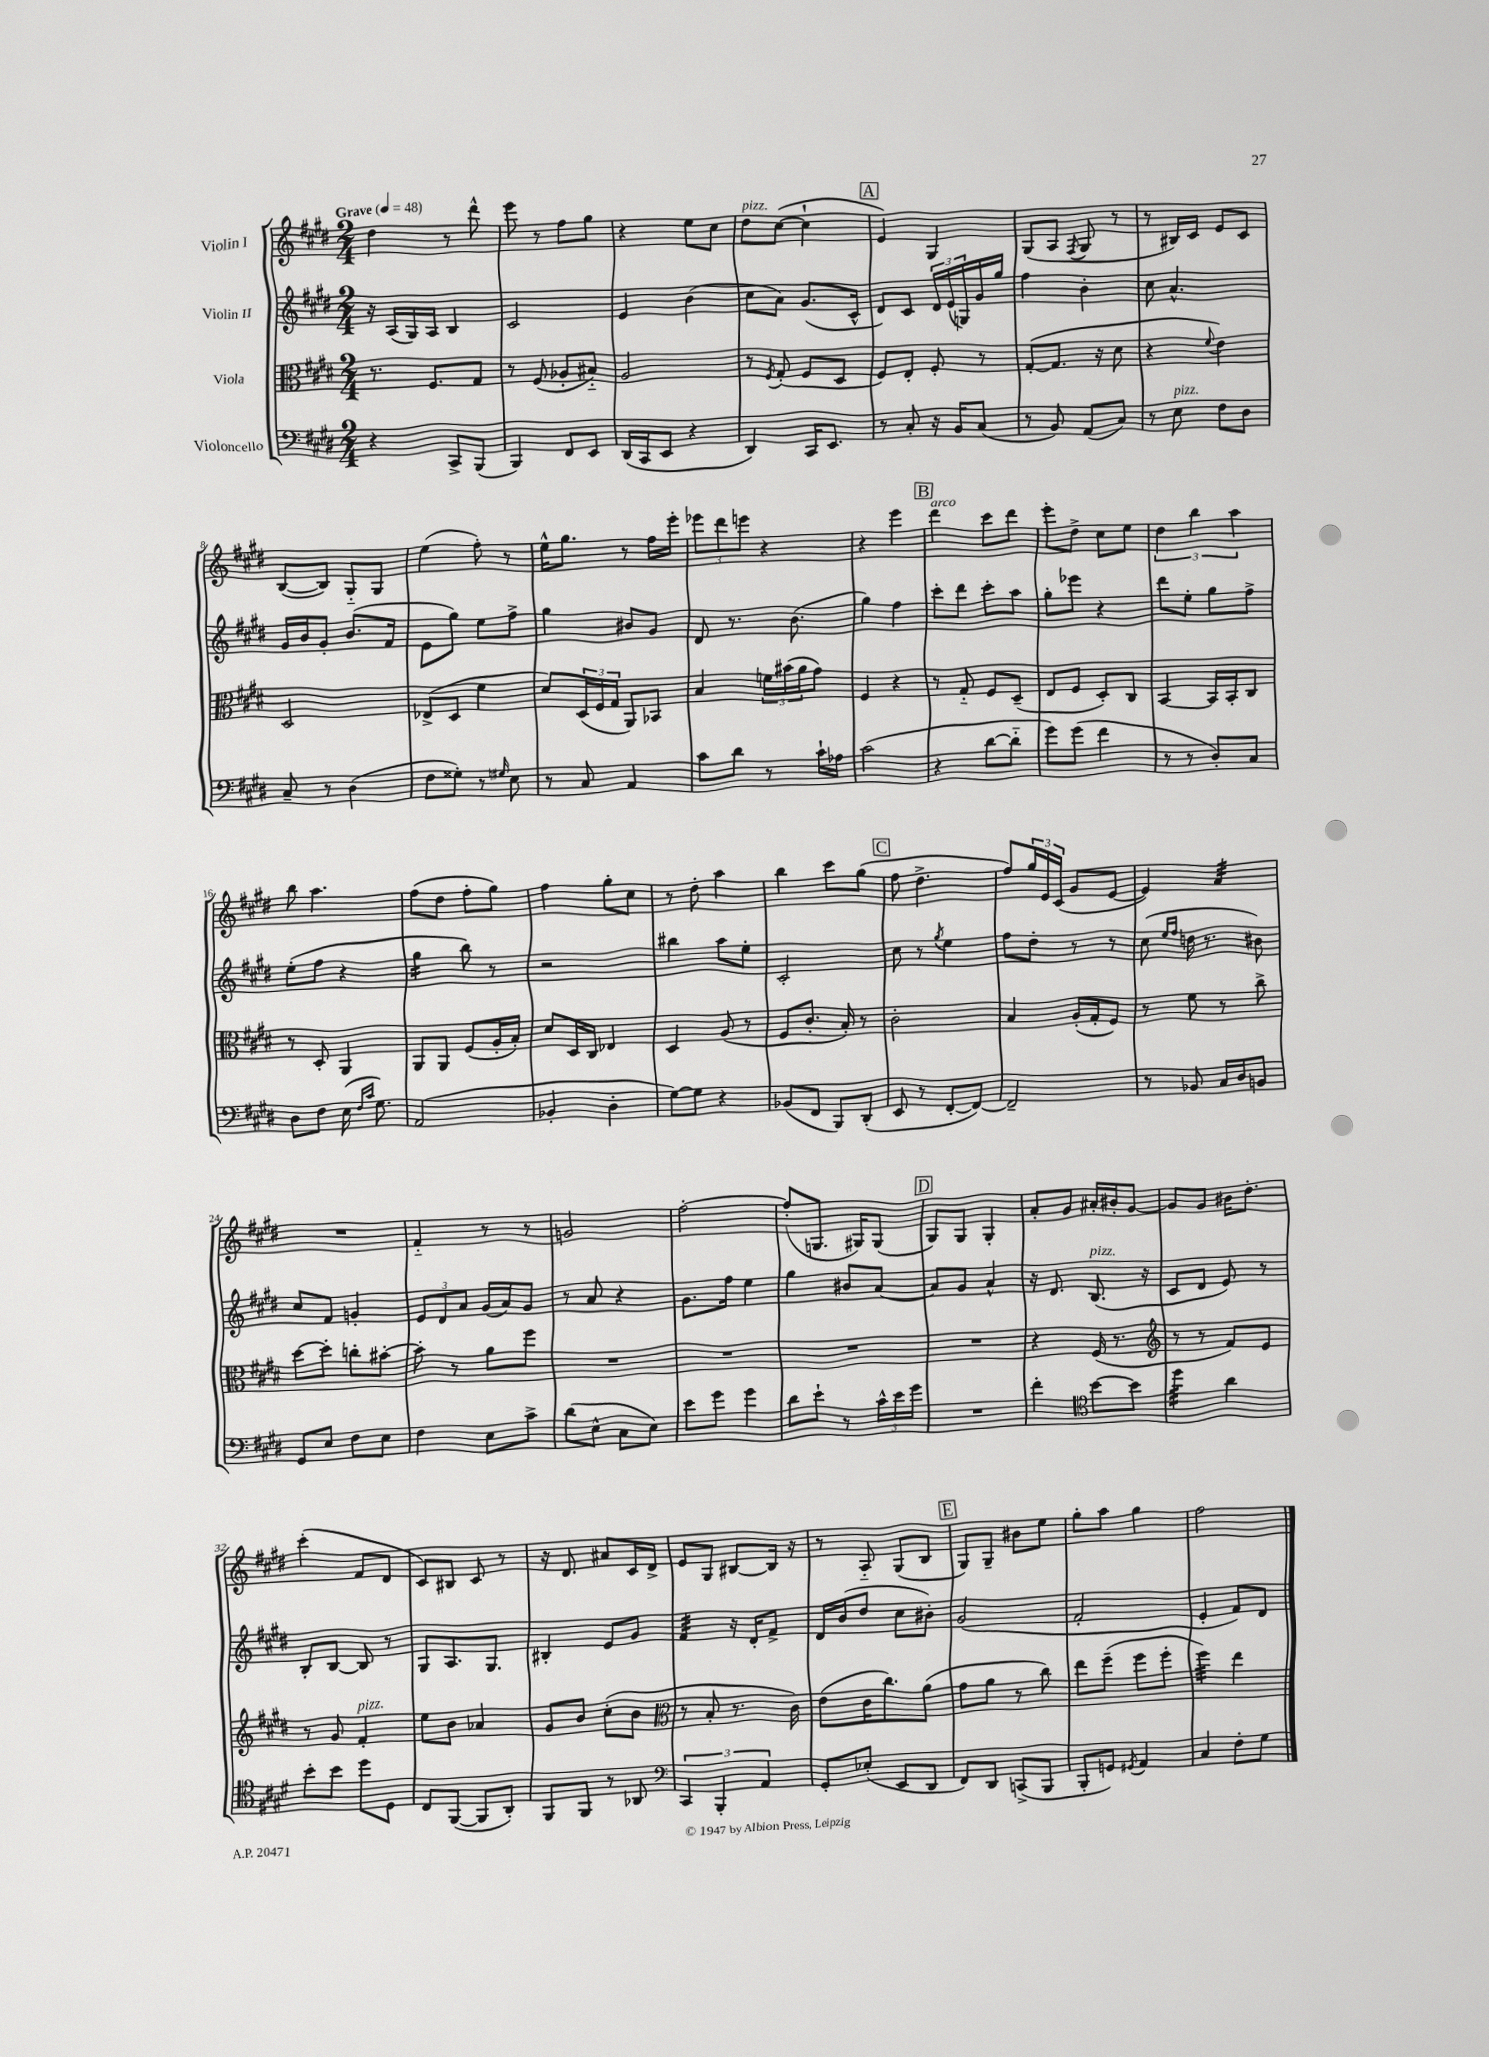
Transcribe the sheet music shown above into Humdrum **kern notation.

**kern	**kern	**kern	**kern
*staff4	*staff3	*staff2	*staff1
*clefF4	*clefC3	*clefG2	*clefG2
*k[f#c#g#d#]	*k[f#c#g#d#]	*k[f#c#g#d#]	*k[f#c#g#d#]
*M2/4	*M2/4	*M2/4	*M2/4
*MM48	*MM48	*MM48	*MM48
4r	8.r	16r	4dd#\
.	.	(16A/LL	.
.	.	16G#/)	.
.	8.F#/L	16A/JJ	.
8CC#^/L	.	4B/	8r
(8BBB/J	8G#/J	.	8ddd#^^\
=	=	=	=
4BBB/)	8r	2c#/	8eee\
.	(8F#/	.	8r
8FF#/L	8A-'/L	.	8ff#\L
8EE/J	8B#'~/J)	.	8gg#\J
=	=	=	=
(16DD#/LL	2A/	4e/	4r
16CC#/J	.	.	.
8EE/J	.	.	.
4r	.	(4b\	8ee\L
.	.	.	8cc#\J
=	=	=	=
4DD#/)	8r	8cc#\L	8dd#\L
.	8qF#/	.	.
.	(8G#'/	8a\J)	([8cc#\J
16CC#/LK	8F#/L	(8.g#/L	4cc#`\]
8.EE/J	.	.	.
.	8D#/J	.	.
.	.	16c#^^/Jk	.
=	=	=	=
8r	8F#/L)	8d#/L)	4e/)
8C#'/	8E'/J	8c#/J	.
16r	8F#'/	24d#/LL	4G#/
.	.	(24e/	.
16BB/LK	.	.	.
.	.	24G/)	.
(8C#/J	8r	16g#/	.
.	.	16gg#/JJ	.
=	=	=	=
8r	([8G#'/L	4ff#\	(8G#/L
8BB/)	8.G#/]J	.	8A/J
.	.	.	8qF#/
(8AA/L	.	4b'\	8G#/
.	16r	.	.
8C#/J)	8d#\	.	8r
=	=	=	=
8r	4r	8cc#\	8r
8E\	.	4.a^^/	16B#/LL)
.	.	.	16c#/JJ
.	8qqf#/	.	.
8F#\L	4e\)	.	8e/L
8D#\J	.	.	8c#/J
=	=	=	=
8C#~/	2D#/	16g#/LL	([8B/L
.	.	16b/J	.
8r	.	8g#'/J	8B/]J)
(4D#\	.	(8.b/L	8G#'~/L
.	.	.	8G#/J
.	.	16f#/Jk	.
=	=	=	=
8F#\L	(8E-^/L	8e\L	(4ee\
8G##'\J)	8D#/J	8gg#\J)	.
8r	4f#\	8ee\L	8ff#'\)
16qqG#/	.	.	.
8E\	.	8ff#^\J	8r
=	=	=	=
8r	8d#/L)	4gg#\	16ee^^\LK
.	.	.	8.gg#\J
8C#/	(24D#/L	.	.
.	24F#/	.	.
.	24G#/JJ	.	.
4AA/	8AA/L)	8b#/L	8r
.	8BB-/J	8g#/J	16ff#\LL
.	.	.	16eee'\JJ
=	=	=	=
8c#\L	4B/	8d#/	12eee-\L
.	.	.	12ddd#\
8d#\J	.	8.r	.
.	.	.	12eee\J
8r	24f\LL	.	4r
.	(24b#\	.	.
.	.	(8.b\	.
.	24a\J	.	.
16c#`\LL	8g#\J)	.	.
16A-\JJ	.	.	.
=	=	=	=
(2c#\	4F#/	4gg#\)	4r
.	4r	4ff#\	4eee\
=	=	=	=
4r	8r	8ccc#'\L	4ddd#\
.	8G#'~/	8ddd#\J	.
[8d#\L	8F#/L	8ccc#'\L	8ccc#\L
8d#'~\]J	(8D#~/J	8aa\J	8ddd#\J
=	=	=	=
8g#\L)	8E/L	8gg#'\L	8eee'\L
(8g#\J	8F#/J	8eee-\J	8dd#^\J
4f#\	8D#'/L)	4r	8cc#\L
.	8C#/J	.	8ee\J
=	=	=	=
8r	[4BB/	8ddd#\L	6dd#\
8r	.	8ee'\J	.
.	.	.	6bb\
8D#'/L)	16BB/]LL	8gg#\L	.
.	16BB'/J	.	.
.	.	.	6aa\
8C#/J	8C#/J	8ff#^\J	.
=	=	=	=
8D#\L	8r	(8ee'\L	8bb\
8F#\J	8D#'/	8ff#\J	4.aa\
(16E\	4AA/	4r	.
16qqF#/LL	.	.	.
16qqc#/JJ	.	.	.
8.G#\)	.	.	.
=	=	=	=
(2AA/	8AA/L	4gg#\	(8ff#\L
.	8AA/J	.	8dd#\J
.	(8F#/L	8bb\)	8ff#'\L
.	16A'/L	8r	8gg#\J)
.	16B'/JJ)	.	.
=	=	=	=
4BB-'/	8d#/L	2r	4ff#\
.	16D#/L	.	.
.	16C#/JJ	.	.
4D#'\	4E-/	.	8gg#'\L
.	.	.	8cc#\J
=	=	=	=
[8G#\L)	4D#/	4bb#\	8r
8G#\]J	.	.	8dd#'\
4r	(8A/	8aa\L	4aa\
.	8r	8ee'\J	.
=	=	=	=
(8BB-/L	8F#/L	2c#'/	4bb\
8FF#/J	8.c#'/J	.	.
8BBB/L)	.	.	8ccc#\L
.	16B'/)	.	.
(8DD#'/J	8r	.	(8gg#\J
=	=	=	=
8EE/	2c#'\	8cc#\	8ff#\
8r	.	8r	4.dd#^\
.	.	8qgg#/	.
[8FF#'/L	.	4ee\	.
8FF#/_J)	.	.	.
=	=	=	=
2FF#~/]	4B/	8ff#\L	8ff#/L)
.	.	8dd#'\J	24gg#/L
.	.	.	24e/
.	.	.	(24c#/JJ
.	(16A'/LL	8r	8g#/L
.	16G#'/J	.	.
.	8F#/J)	8r	[8e/J
=	=	=	=
8r	8r	(8cc#\	4e/])
.	.	16qqee/LL	.
.	.	16qqff#/JJ	.
8BB-/	8f#\	16dd\	.
.	.	8.r	.
16C#/LL	8r	.	4a/
16D#/J	.	.	.
8BB/J	8cc#^\	8b#\)	.
=	=	=	=
8GG#/L	[8dd#\L	8cc#/L	2r
8E/J	8dd#'\]J	8f#/J	.
8F#\L	8cc'\L	4g'/	.
8E\J	[8b#'\J	.	.
=	=	=	=
4F#\	8b#'\]	12e/L	4f#'~/
.	.	12d#/	.
.	8r	.	.
.	.	12a/J	.
8E\L	8a\L	(16g#/LL	8r
.	.	16a/J)	.
8c#^\J	8ff#\J	8g#/J	8r
=	=	=	=
(8d#\L	2r	8r	2g/
8E^^\J	.	8a/	.
8C#\L	.	4r	.
8E\J)	.	.	.
=	=	=	=
8e\L	2r	8.g#\L	[2ff#'\
8g#\J	.	.	.
.	.	16ff#\Jk	.
4g#\	.	4ee\	.
=	=	=	=
8d#\L	2r	4gg#\	(8ff#'/]L
8e`\J	.	.	8.G/J
8r	.	8b#/L	.
.	.	.	16G#/LK)
24c#^^\LL	.	[8a/J	(8G#/J
24e\	.	.	.
24g#\JJ	.	.	.
=	=	=	=
2r	2r	8a/]L	8G#/L)
.	.	8g#/J	8G#/J
.	.	4a^^/	4G#'/
=	=	=	=
4f#'\	4r	16r	8a'/L
.	.	8.d#/	.
.	.	.	8g#/J
*clefC4	*	*	*
[8b\L	(16F#/	(8.B/	16a#'/LL
.	8.r	.	16b#'/J
8b\]J	.	.	[8g#/J
.	.	16r	.
=	=	=	=
*	*clefG2	*	*
4dd#\	8r	8c#/L	8g#/]L
.	8r	8d#/J	8g#/J
4a\	8f#/L)	8e/)	16b#\LK
.	.	.	8.dd#'\J
.	8e/J	8r	.
=	=	=	=
8b'\L	8r	8B'/L	(4ccc#'\
8b\J	8g#/	[8B/J	.
8dd#\L	4f#'/	8B/]	8f#/L
8D#\J	.	8r	8d#/J
=	=	=	=
8C#/L	8ee\L	8G#/L	8c#/L)
([8FF#/J	8b\J	8.A/	8B#/J
8FF#/]L	4a-/	.	8c#/
.	.	8.G#/J	.
8AA'/J)	.	.	8r
=	=	=	=
8FF#/L	8g#/L	4B#'/	16r
.	.	.	8.d#/
8FF#/J	8b/J	.	.
8r	(8cc#'\L	8e/L	8a#/L
8AA-/	8b\J	8g#/J	16c#/L
.	.	.	16d#^/JJ
=	=	=	=
*clefF4	*clefC3	*	*
6CC#/	8r	4f#/	8e/L
.	8B'/	.	8G#/J
6BBB'/	.	.	.
.	8.r	16r	[8B#/L
.	.	16d#'/LK	.
6AA/	.	.	.
.	.	8f#^/J	16B#/]Jk
.	16c#\)	.	16r
=	=	=	=
8GG#'/L	(8e\L	16d#/LL	8r
.	.	(16b/J	.
(8E-'/J	16c#\K	8dd#/J	8A'~/
.	8.cc#\)	.	.
8EE/L	.	8cc#\L	(8G#/L
8DD#/J	(8a\J	8b#'\J)	8B/J
=	=	=	=
8FF#/L)	8g#\L	(2g#/	8G#/L)
8DD#/J	8a\J	.	8G#~/J
(8CC^/L	8r	.	8b#\L
8BBB/J	8cc#\)	.	8ee\J
=	=	=	=
8BBB'/L	8ee\L	2f#'/	8gg#'\L
8GG/J)	(8ff#~\J	.	8aa\J
8qGG#/	.	.	.
4AA/	8ff#\L	.	4gg#\
.	8ff#'\J	.	.
=	=	=	=
4C#/	4ff#\)	4e'/	2ff#\
8F#'\L	4ee\	8f#/L)	.
8G#\J	.	8d#/J	.
==	==	==	==
*-	*-	*-	*-
